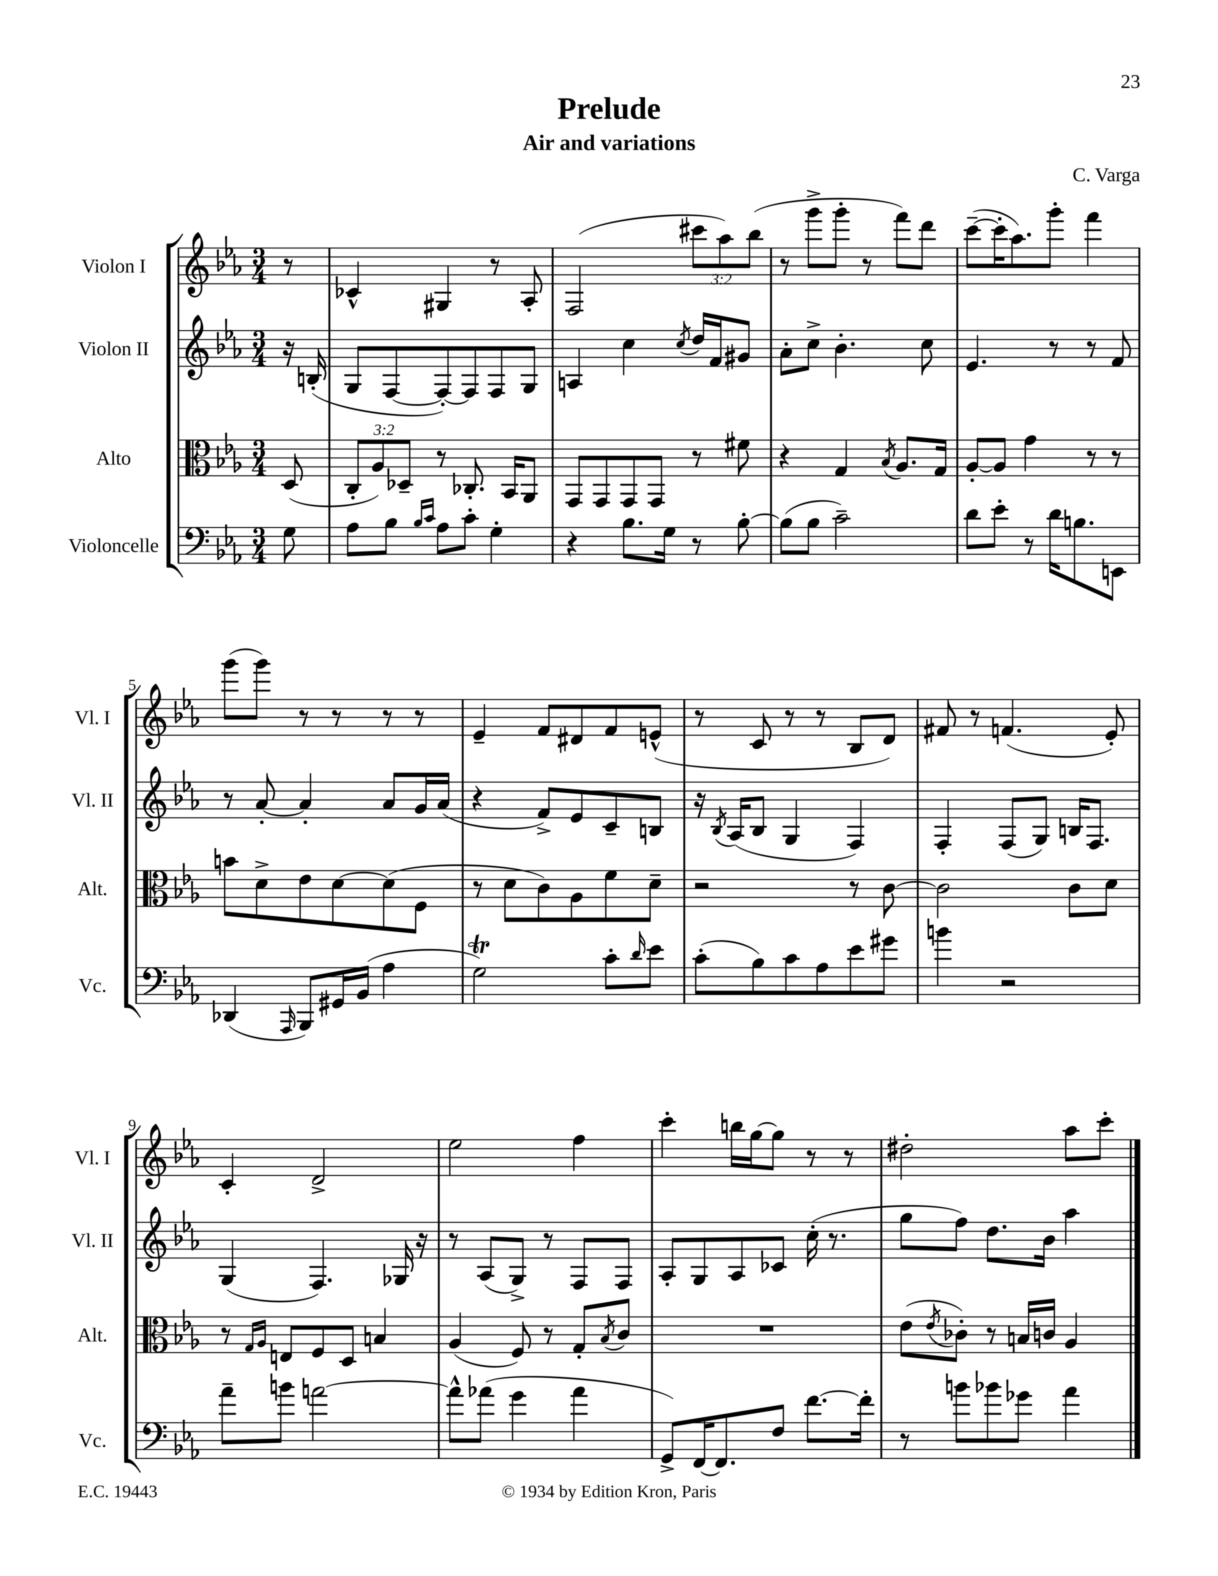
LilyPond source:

\header { title = "Prelude" composer = "C. Varga" subtitle = "Air and variations" }
<<
\new StaffGroup <<
\new Staff = "s0" \with { instrumentName = "Violon I" shortInstrumentName = "Vl. I" } {
    \clef treble \key ees \major \numericTimeSignature \time 3/4 \override Staff.TupletNumber.text = #tuplet-number::calc-fraction-text \partial 8
    r8 |
    ces'4-^ gis4 r8 aes8-. |
    f2( \tuplet 3/2 { cis'''8 aes''8) bes''8( } |
    r8 g'''8-> g'''8-. r8 f'''8) d'''8 |
    c'''8~--( c'''16-. aes''8.) g'''8-. f'''4 |
    g'''8( g'''8) r8 r8 r8 r8 |
    ees'4-- f'8 dis'8 f'8 e'8-^( |
    r8 c'8 r8 r8 bes8 d'8) |
    fis'8 r8 f'4.( ees'8-.) |
    c'4-. d'2-> |
    ees''2 f''4 |
    c'''4-. b''16 g''16~ g''8 r8 r8 |
    dis''2-. aes''8 c'''8-. \bar "|." |
}
\new Staff = "s1" \with { instrumentName = "Violon II" shortInstrumentName = "Vl. II" } {
    \clef treble \key ees \major \numericTimeSignature \time 3/4 \partial 8
    r16 b16-.( |
    g8 f8~ f8~-.) f8 f8 g8 |
    a4 c''4 \acciaccatura { c''8 } d''16 f'16 gis'8 |
    aes'8-. c''8-> bes'4.-. c''8 |
    ees'4. r8 r8 f'8 |
    r8 aes'8~-. aes'4-. aes'8 g'16 aes'16( |
    r4 f'8->) ees'8 c'8-- b8 |
    r16 \acciaccatura { bes8 } aes16( bes8 g4 f4) |
    f4-. f8( g8) b16 f8. |
    g4( f4.) ges16 r16 |
    r8 aes8( g8->) r8 f8 f8 |
    aes8-. g8 aes8 ces'8 c''16-.( r8. |
    g''8 f''8) d''8. bes'16 aes''4 \bar "|." |
}
\new Staff = "s2" \with { instrumentName = "Alto" shortInstrumentName = "Alt." } {
    \clef alto \key ees \major \numericTimeSignature \time 3/4 \override Staff.TupletNumber.text = #tuplet-number::calc-fraction-text \partial 8
    d8( |
    \tuplet 3/2 { c8-. aes8) des8-- } r8 ces8.-. bes,16 aes,8 |
    g,8 g,8 g,8 g,8 r8 fis'8 |
    r4 g4 \acciaccatura { bes8 } aes8. g16 |
    aes8~-. aes8 g'4 r8 r8 |
    b'8 d'8-> ees'8 d'8~ d'8( f8 |
    r8 d'8 c'8) aes8 f'8 d'8-- |
    r2 r8 c'8~ |
    c'2 c'8 d'8 |
    r8 \grace { g16 aes16 } e8 f8 d8 b4 |
    aes4( f8) r8 g8-. \acciaccatura { bes8 } c'8 |
    R2. |
    ees'8( \acciaccatura { ees'8 } ces'8-.) r8 b16 c'16 aes4 \bar "|." |
}
\new Staff = "s3" \with { instrumentName = "Violoncelle" shortInstrumentName = "Vc." } {
    \clef bass \key ees \major \numericTimeSignature \time 3/4 \partial 8
    g8 |
    aes8 bes8 \grace { bes16 c'16 } aes8 c'8-. g4-. |
    r4 bes8. g16 r8 bes8~-. |
    bes8( bes8 c'2--) |
    d'8 ees'8-. r8 d'16 b8. e,8 |
    des,4( \grace { aes,,16 } bes,,8) gis,16 bes,16( aes4 |
    g2\trill) c'8-. \grace { d'16 } ees'8 |
    c'8-.( bes8) c'8 aes8 ees'8 gis'8 |
    b'4 r2 |
    aes'8-- b'8 a'2~ |
    a'8-^ aes'8( g'4 aes'4 |
    g,8->) f,16~ f,8. f8 f'8.~ f'16-. |
    r8 b'8 bes'8 ges'8 aes'4 \bar "|." |
}
>>
>>
